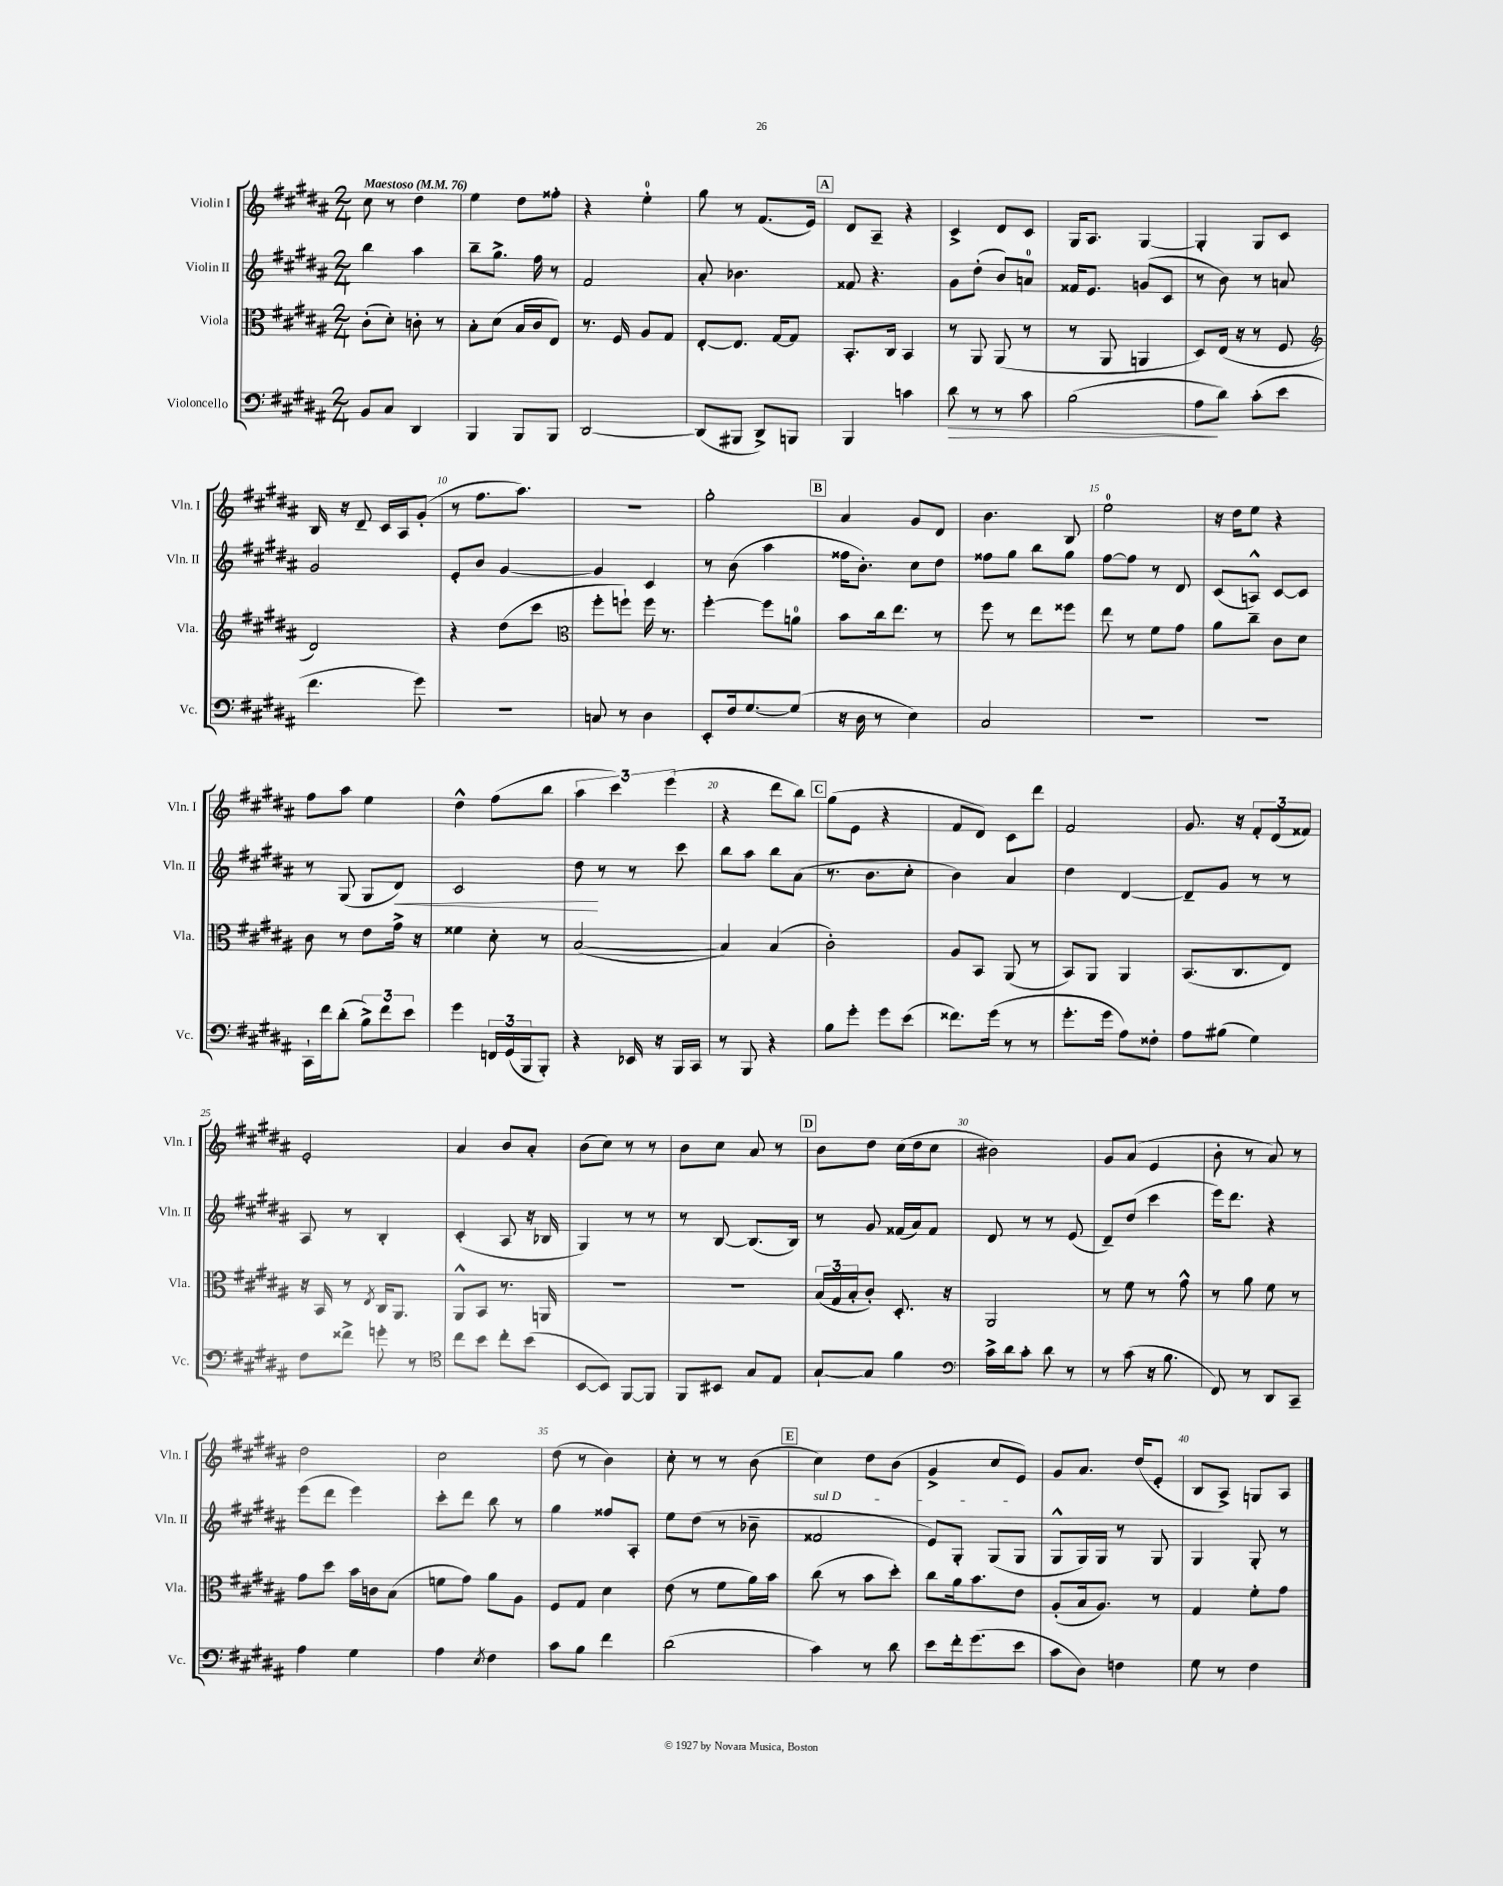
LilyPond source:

<<
\new StaffGroup <<
\new Staff = "s0" \with { instrumentName = "Violin I" shortInstrumentName = "Vln. I" } {
    \clef treble \key b \major \numericTimeSignature \time 2/4 \tempo "Maestoso" 4 = 76
    cis''8 r8 dis''4 |
    e''4 dis''8 fisis''8-. |
    r4 e''4-0-. |
    gis''8 r8 fis'8.( e'16) |
    \mark \markup { \box "A" } dis'8 ais8-- r4 |
    cis'4-> dis'8 cis'8 |
    gis16 ais8. gis4~ |
    gis4-. gis8 cis'8 |
    b16 r16 dis'8-- cis'16 ais16 gis'8-.( |
    r8 fis''8. ais''8.) |
    R2 |
    gis''2-. |
    \mark \markup { \box "B" } ais'4 gis'8 dis'8 |
    b'4. b8 |
    e''2-0 |
    r16 dis''16 e''8 r4 |
    fis''8 ais''8 e''4 |
    dis''4-^ fis''8( b''8 |
    \tuplet 3/2 { ais''4 cis'''4) e'''4( } |
    r4 dis'''8 b''8) |
    \mark \markup { \box "C" } gis''8( e'8 r4 |
    fis'8 dis'8) cis'8 dis'''8 |
    fis'2 |
    gis'8. r16 \tuplet 3/2 { fis'8-. dis'8( fisis'8) } |
    e'2-. |
    ais'4 b'8 ais'8-. |
    b'8( cis''8) r8 r8 |
    b'8 cis''8 ais'8 r8 |
    \mark \markup { \box "D" } b'8 dis''8 cis''16( dis''16 cis''8 |
    bis'2) |
    gis'8 ais'8( e'4 |
    b'8-. r8 ais'8) r8 |
    dis''2 |
    cis''2 |
    dis''8( r8 b'4) |
    cis''8-. r8 r8 b'8( |
    \mark \markup { \box "E" } cis''4) dis''8 b'8( |
    gis'4-> cis''8 e'8) |
    gis'8 ais'8. dis''16( e'8-. |
    b8 ais8->) g8 ais8 \bar "|." |
}
\new Staff = "s1" \with { instrumentName = "Violin II" shortInstrumentName = "Vln. II" } {
    \clef treble \key b \major \numericTimeSignature \time 2/4
    b''4 ais''4 |
    b''8-- gis''8.-> fis''16 r8 |
    fis'2 |
    ais'8-. bes'4. |
    \mark \markup { \box "A" } fisis'8 r4. |
    gis'8 dis''8-.( b'8) a'8-0 |
    fisis'16 e'8. g'8( cis'8 |
    r8 b'8) r8 a'8 |
    gis'2 |
    e'8-. b'8 gis'4~ |
    gis'4 cis'4 |
    r8 b'8( ais''4 |
    \mark \markup { \box "B" } fisis''16 b'8.-.) cis''8 dis''8 |
    fisis''8 gis''8 b''8 gis''8 |
    fis''8~ fis''8 r8 dis'8 |
    cis'8( a8-^) cis'8~ cis'8 |
    r8 gis8( gis8 dis'8\<) |
    cis'2 |
    dis''8\! r8 r8 cis'''8 |
    b''8 ais''8 b''8 ais'8( |
    \mark \markup { \box "C" } r8. b'8. cis''8-. |
    b'4) ais'4 |
    dis''4 dis'4~ |
    dis'8-- gis'8 r8 r8 |
    ais8 r8 b4-. |
    cis'4-.( ais8 r16 bes16 |
    gis4) r8 r8 |
    r8 b8~ b8.( b16) |
    \mark \markup { \box "D" } r8 gis'8 fisis'16( ais'16) fisis'8 |
    dis'8 r8 r8 e'8( |
    dis'8--) dis''8( cis'''4 |
    e'''16) dis'''8. r4 |
    e'''8( dis'''8 e'''4) |
    cis'''8-. dis'''8 b''8 r8 |
    gis''4 fisis''8 ais8-. |
    e''8 dis''8( r8 bes'8-- |
    \mark \markup { \box "E" } \once \override TextSpanner.bound-details.left.text = \markup { \italic "sul D" } fisis'2\startTextSpan |
    e'8) gis8-. gis8( gis8\stopTextSpan |
    gis8-^ gis16) gis16 r8 gis8 |
    gis4 gis8-. r8 \bar "|." |
}
\new Staff = "s2" \with { instrumentName = "Viola" shortInstrumentName = "Vla." } {
    \clef alto \key b \major \numericTimeSignature \time 2/4
    cis'8-.( dis'8-.) c'8-. r8 |
    b8-. dis'8( b16 cis'16 e8) |
    r8. fis16 ais8 gis8 |
    e8~-. e8. gis16~ gis8 |
    \mark \markup { \box "A" } b,8.-. cis16 b,4 |
    r8 ais,8 ais,8( r8 |
    r8 ais,8 a,4 |
    dis8) e16( r16 r8 fis8 |
    \clef treble dis'2) |
    r4 dis''8( cis'''8 |
    \clef alto fis''8-. f''8-!) f''16 r8. |
    fis''4~-. fis''8 a'8-0 |
    \mark \markup { \box "B" } b'8 cis''16 e''8. r8 |
    fis''8 r8 e''8 fisis''8 |
    e''8 r8 fis'8 gis'8 |
    ais'8 cis''8-- cis'8 dis'8 |
    cis'8 r8 e'8 gis'16-> r16 |
    fisis'4 dis'8-. r8 |
    b2~( |
    b4) b4( |
    \mark \markup { \box "C" } cis'2-.) |
    ais8 b,8 ais,8( r8 |
    b,8) ais,8 ais,4 |
    b,8.( cis8. e8) |
    r16 b,16 r8 \acciaccatura { e8 } cis16 ais,8. |
    ais,8-^ b,8 r8. a,16 |
    R2 |
    R2 |
    \mark \markup { \box "D" } \tuplet 3/2 { b16( gis16 b16-. } cis'8-.) dis8.-. r16 |
    ais,2 |
    r8 fis'8 r8 gis'8-^ |
    r8 ais'8 fis'8 r8 |
    gis'8 dis''8 b'16 c'16 b8( |
    f'8 gis'8) ais'8 ais8 |
    fis8 gis8 dis'4 |
    e'8( r8 fis'8 ais'16) b'16 |
    \mark \markup { \box "E" } cis''8( r8 b'8 dis''8-.) |
    cis''8 ais'16 b'8. e'8 |
    ais8-.( b16 ais8.) r8 |
    gis4 fis'8-. gis'8 \bar "|." |
}
\new Staff = "s3" \with { instrumentName = "Violoncello" shortInstrumentName = "Vc." } {
    \clef bass \key b \major \numericTimeSignature \time 2/4
    b,8 cis8 dis,4 |
    b,,4 b,,8 b,,8 |
    dis,2~ |
    dis,8( bis,,8 dis,8->) b,,8 |
    \mark \markup { \box "A" } b,,4 c'4 |
    dis'8\> r8 r8 cis'8 |
    b2( |
    ais8\! dis'8) cis'8-.( e'8 |
    fis'4. gis'8) |
    r2 |
    c8 r8 dis4 |
    e,8-. fis16 gis8.~ gis8( |
    \mark \markup { \box "B" } r16 dis16 r8 e4) |
    cis2 |
    R2 |
    R2 |
    cis,16-! fis'16 dis'8-.( \tuplet 3/2 { b8->) fis'8 e'8 } |
    gis'4 \tuplet 3/2 { f,16 gis,16( b,,16 } b,,8-.) |
    r4 ees,16 r16 b,,16 cis,16 |
    r8 b,,8 r4 |
    \mark \markup { \box "C" } b8 gis'8-. gis'8 e'8( |
    fisis'8.) gis'16( r8 r8 |
    gis'8.-. gis'16 ais8) fisis8-. |
    ais8 bis8( gis4) |
    fis8 fisis'8-> g'8-. r8 |
    \clef tenor cis''8 b'8 cis''8-. b'8( |
    b,8~ b,8) fis,8~ fis,8 |
    fis,8 bis,8 gis8 e8 |
    \mark \markup { \box "D" } gis8~-! gis8 fis'4 |
    \clef bass cis'16-> dis'16 cis'8-. dis'8 r8 |
    r8 cis'8( r16 b8. |
    fis,8) r8 dis,8 cis,8-- |
    ais4 gis4 |
    ais4 \acciaccatura { e8 } fis4 |
    cis'8 b8 fis'4 |
    dis'2( |
    \mark \markup { \box "E" } cis'4) r8 dis'8 |
    e'8 fis'16-. gis'8.( e'8 |
    cis'8 dis8) f4 |
    gis8 r8 fis4 \bar "|." |
}
>>
>>
\layout { \context { \Score \override BarNumber.break-visibility = ##(#f #t #t) barNumberVisibility = #(every-nth-bar-number-visible 5) } }
